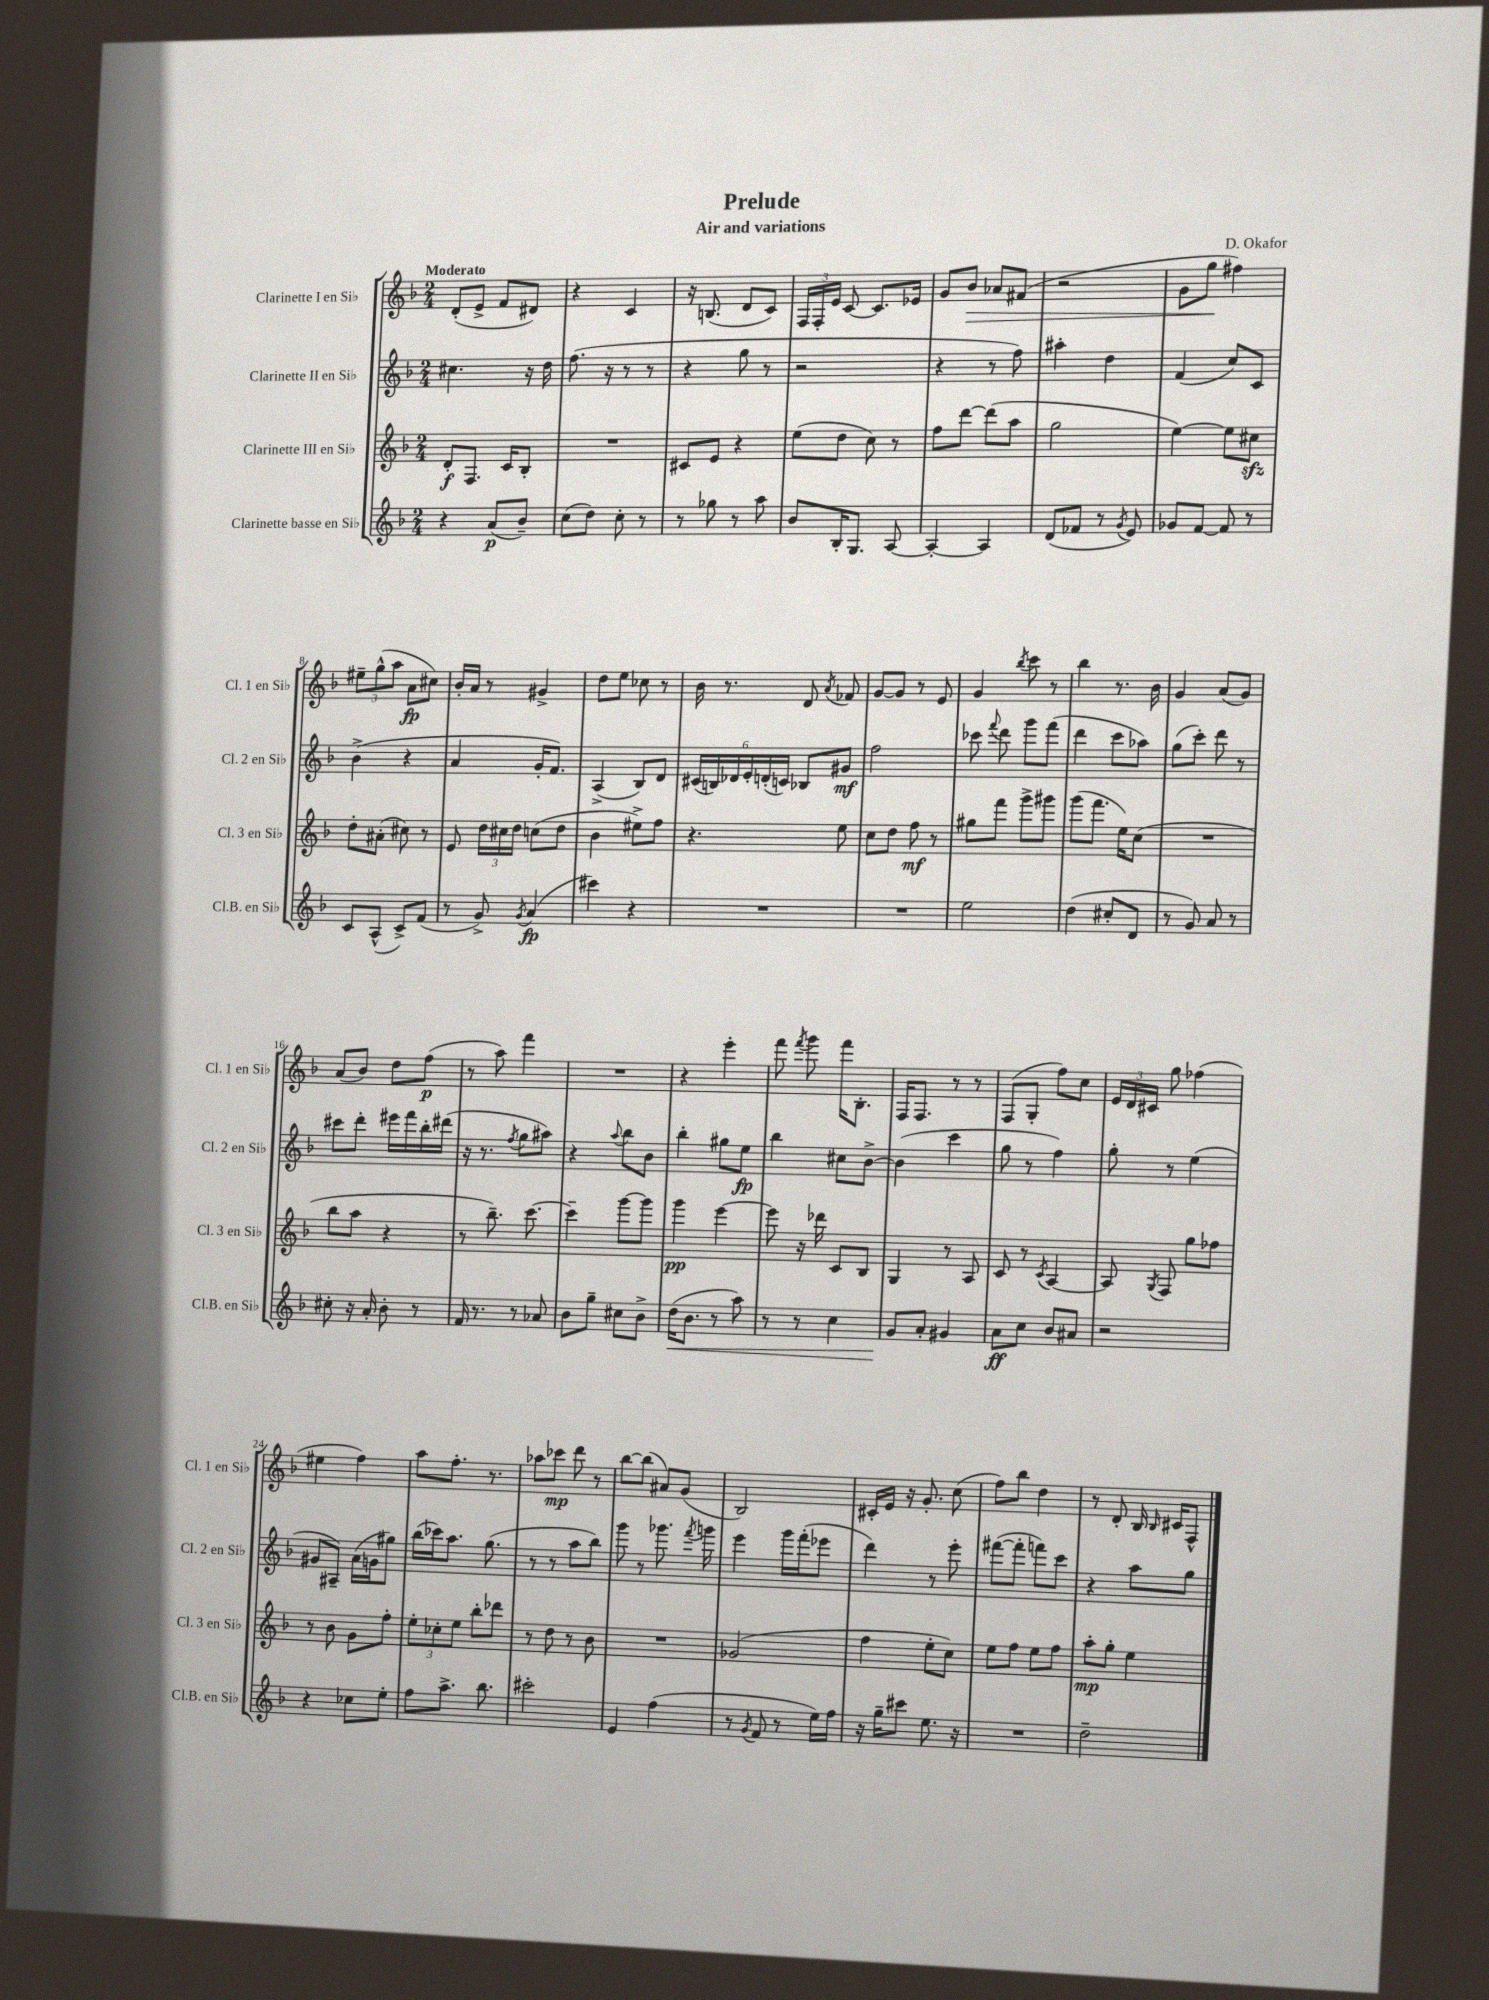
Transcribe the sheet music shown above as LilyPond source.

\header { title = "Prelude" composer = "D. Okafor" subtitle = "Air and variations" }
<<
\new StaffGroup <<
\new Staff = "s0" \with { instrumentName = "Clarinette I en Sib" shortInstrumentName = "Cl. 1 en Sib" } {
    \clef treble \key f \major \numericTimeSignature \time 2/4 \tempo "Moderato"
    \autoBeamOff d'8[-.( e'8]-> f'8[ dis'8]) |
    r4 c'4 |
    r16 b8.( d'8[ c'8]) |
    \tuplet 3/2 { f16[ f16-. e'16] } c'8~ c'8.[ ees'16] |
    g'8[ bes'8]\> aes'8[ fis'8]( |
    r2 |
    g'8[ g''8]\! fis''4) |
    \tuplet 3/2 { eis''8[-- g''8-^( a''8] } a'8[\fp cis''8]) |
    bes'16[-. a'16] r8 gis'4-> |
    d''8[ e''8] ces''8 r8 |
    bes'16 r8. d'8 \acciaccatura { a'8 } fes'8 |
    g'8[~ g'8] r8 e'8 |
    g'4 \acciaccatura { bes''8 } c'''8 r8 |
    bes''4 r8. bes'16 |
    g'4 a'8[( g'8]) |
    a'8[( bes'8]) d''8[ f''8]\p( |
    r8 a''8) f'''4 |
    R2 |
    r4 e'''4-. |
    f'''8 \acciaccatura { f'''8 } g'''8 f'''16[ bes8.]-. |
    f16[ f8.] r8 r8 |
    f8[( g8]-. f''8[) c''8] |
    \tuplet 3/2 { e'16[ d'16 cis'16] } g''8 fes''4( |
    eis''4 f''4) |
    a''8[ f''8.]-. r8. |
    aes''8[ ces'''8]\mp d'''8 r8 |
    bes''8[~ bes''8]( ais'8[) g'8]( |
    bes2) |
    cis'16[-. e'16] r16 g'8.-. c''8( |
    f''8[) bes''8] d''4 |
    r8 d'8-. bes16 \grace { bes16 } cis'16[ f8]-^ \bar "|." |
}
\new Staff = "s1" \with { instrumentName = "Clarinette II en Sib" shortInstrumentName = "Cl. 2 en Sib" } {
    \clef treble \key f \major \numericTimeSignature \time 2/4
    \autoBeamOff cis''4. r16 d''16 |
    f''8.( r16 r8 r8 |
    r4 g''8 r8 |
    r2 |
    r4 r8 f''8) |
    ais''4-. d''4 |
    f'4( c''8[) c'8] |
    bes'4->( r4 |
    a'4 g'16[-. f'8.]) |
    a4->( bes8[) d'8] |
    \tuplet 6/4 { cis'16[( b16) des'16 e'16-. d'16-.( c'16]) } bes8[ gis'8]\mf |
    f''2 |
    ces'''8 \appoggiatura { f'''8 } d'''8 g'''8[ f'''8]( |
    d'''4 c'''8[ aes''8]) |
    g''8[( c'''8]-.) d'''8 r8 |
    cis'''8[ d'''8]-. eis'''16[ f'''16 bes''16-. dis'''16]( |
    r16 r8. \acciaccatura { f''8 } g''8[ ais''8]) |
    r4 \appoggiatura { a''8 } bes''8[ bes'8] |
    bes''4-. gis''8[ e''8]\fp |
    bes''4 cis''8[ bes'8]~-> |
    bes'4( c'''4 |
    g''8 r8 f''4) |
    g''8-. r8 e''4( |
    gis'8[ ais8]--) a'16[( g'16 gis''8]) |
    bes''16[( ces'''16) a''8.] g''8.( |
    r8 r8 a''8[ bes''8]) |
    g'''8 r8 ges'''8. \acciaccatura { f'''8 } g'''16 |
    e'''4 g'''16[ f'''16-.( ees'''8] |
    d'''4) r8 e'''8-. |
    fis'''8[~( fis'''8]-. f'''8[) c'''8] |
    r4 a''8[ g''8] \bar "|." |
}
\new Staff = "s2" \with { instrumentName = "Clarinette III en Sib" shortInstrumentName = "Cl. 3 en Sib" } {
    \clef treble \key f \major \numericTimeSignature \time 2/4
    \autoBeamOff d'8[-.\f f8.] c'16[ bes8]-. |
    R2 |
    cis'8[ e'8] r4 |
    e''8[( d''8] c''8) r8 |
    f''8[ d'''8]~ d'''8[( a''8] |
    g''2 |
    e''4~) e''8[ cis''8]\sfz |
    d''8[-. ais'8]-.( cis''8) r8 |
    e'8 \tuplet 3/2 { d''16[ cis''16 d''16] } c''8[( d''8] |
    bes'4 eis''8[->) f''8] |
    r4. e''8 |
    c''8[ d''8] f''8\mf r8 |
    gis''8[ f'''8] g'''8[-> gis'''8] |
    g'''8[( f'''8.] e''16[) c''8]( |
    R2 |
    bes''8[ a''8] r4 |
    r8 bes''8.--) c'''8.~ |
    c'''4-- g'''8[~ g'''8] |
    g'''4\pp e'''4~ |
    e'''8 r16 des'''16 c'8[ bes8] |
    g4 r8 a8 |
    c'8 r8 \acciaccatura { c'8 } a4~ |
    a8 \acciaccatura { g8 } f8 g''8[ fes''8] |
    r8 bes'8 g'8[ f''8]-. |
    \tuplet 3/2 { e''8[-. ces''8-. e''8] } bes''8[-. des'''8] |
    r8 d''8 r8 bes'8 |
    R2 |
    ges'2( |
    f''4 e''8[-. c''8]) |
    e''8[ f''8] e''8[ f''8] |
    a''8[-.\mp g''8]-. e''4 \bar "|." |
}
\new Staff = "s3" \with { instrumentName = "Clarinette basse en Sib" shortInstrumentName = "Cl.B. en Sib" } {
    \clef treble \key f \major \numericTimeSignature \time 2/4
    \autoBeamOff r4 a'8[\p( bes'8]--) |
    c''8[( d''8]) c''8-. r8 |
    r8 ges''8 r8 a''8 |
    bes'8[ bes16-. g8.] a8~ |
    a4~-. a4 |
    d'8[( fes'8] r8 \acciaccatura { g'8 } e'8) |
    ges'8[ f'8]~ f'8 r8 |
    c'8[ a8]-^( c'8[->) f'8]( |
    r8 g'8->) \acciaccatura { g'8 } a'4\fp( |
    cis'''4) r4 |
    R2 |
    R2 |
    e''2 |
    d''4( cis''8[-. d'8] |
    r8 g'8) a'8 r8 |
    cis''8-. r16 a'16-. bes'8-. r8 |
    f'16 r8. r8 aes'8 |
    bes'8[ g''8]-- cis''8[ bes'8]-> |
    d''16[\<( bes'8.] r8 a''8) |
    r8 r8 c''4 |
    g'8[\! a'8]-. gis'4 |
    a'8[\ff c''8] bes'8[ ais'8] |
    r2 |
    r4 ces''8[ e''8]-. |
    f''8[ a''8.]-> bes''8. |
    cis'''2-. |
    e'4 f''4( |
    r8 \acciaccatura { g'8 } f'8 r8 e''16[) f''16] |
    r16 g''16[-- cis'''8] e''8. r16 |
    R2 |
    d''2-- \bar "|." |
}
>>
>>
